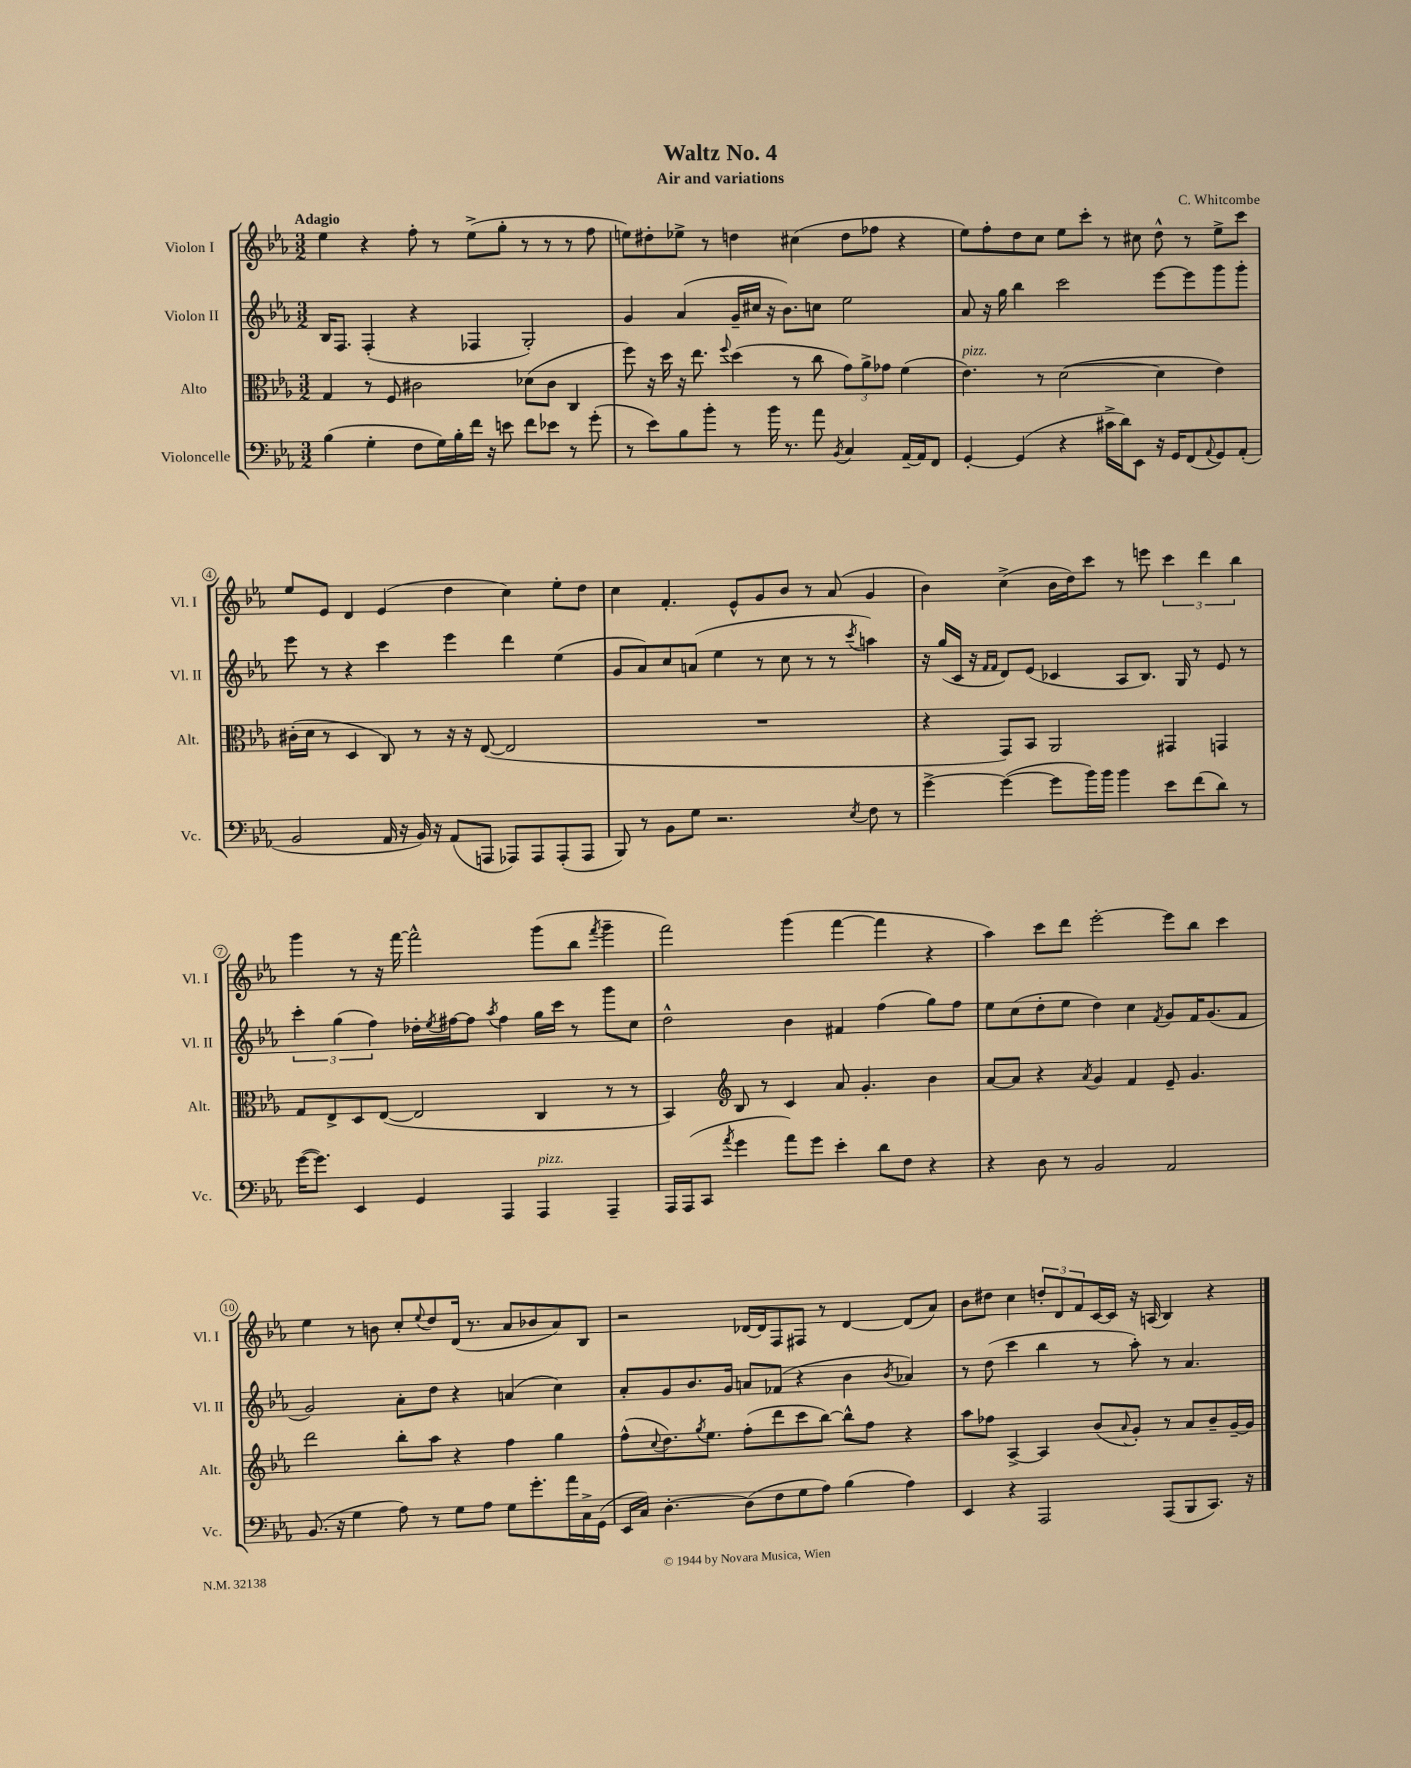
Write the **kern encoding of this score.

**kern	**kern	**kern	**kern
*part4	*part3	*part2	*part1
*staff4	*staff3	*staff2	*staff1
*I"Violoncelle	*I"Alto	*I"Violon II	*I"Violon I
*I'Vc.	*I'Alt.	*I'Vl. II	*I'Vl. I
*clefF4	*clefC3	*clefG2	*clefG2
*k[b-e-a-]	*k[b-e-a-]	*k[b-e-a-]	*k[b-e-a-]
*M3/2	*M3/2	*M3/2	*M3/2
=1	=1	=1	=1
!	!	!	!LO:TX:a:B:t=Adagio
(4B-\	4G/	16B-/KL	4ee-\
.	.	8.F/J	.
4G'\	8r	(4F'/	4r
.	8F/	.	.
8F\L	2c#X\	4r	8ff'\
16G\L)	.	.	8r
16B-'\	.	.	.
16f\JJ	.	4F-X/	(8ee-^\L
16r	.	.	.
8en\	.	.	8gg'\J
8f\L	(8d-X\L	2G'/)	8r
8e-X\J	8c#\J	.	8r
8r	4C/	.	8r
(8g'\	.	.	8ff\
=2	=2	=2	=2
8r	8ff\)	4g/	8een\L)
8e-\L)	16r	.	8dd#X'\
.	16dd\	.	.
8B-\	16r	(4a-/	8ee-X^\J
.	8.ee-\	.	.
8b-'\J	.	.	8r
.	8qqff/	.	.
8r	(4dd\	16g~/LL	4ddn\
.	.	16cc#X/JJ	.
16b-\	.	16r	.
8.r	.	8.b-\L)	.
.	8r	.	(4cc#X\
8a-\	8cc\	8ccn\J	.
8qBB-/	.	.	.
4C/	12g\L)	2ee-\	8dd\L
.	12a-^\	.	.
.	.	.	8ff-X\J
.	12g-X\J	.	.
[16AA-~/LL	(4f\	.	4r
16AA-/J]	.	.	.
8FF/J	.	.	.
=3	=3	=3	=3
!	!LO:TX:a:i:t=pizz.	!	!
[4GG'/	4.e-\)	8a-/	8ee-\L)
.	.	16r	8ff'\
.	.	16gg\	.
(4GG/]	.	4bb-\	8dd\
.	8r	.	8cc\J
4r	([2d\	2ccc\	8ee-\L
.	.	.	8ccc'\J
16c#X^\LL	.	.	8r
16d\J)	.	.	.
8EE-\J	.	.	8cc#X\
16r	4d\]	[8eee-\L	8dd^^\
16GG/KL	.	.	.
(8FF/	.	8eee-\]	8r
8qqAA-/	.	.	.
8GG/)	4e-\)	8ggg\	8ee-^\L
(8AA-'/J	.	8ggg'\J	8ccc\J
!!LO:LB:g=z
=4	=4	=4	=4
2BB-/	(16c#X'\LL	8eee-\	8ee-/L
.	16d\JJ	.	.
.	8r	8r	8e-/J
.	4D/	4r	4d/
16AA-/	8C/)	4ccc\	(4e-/
16r	.	.	.
16BB-/)	8r	.	.
16r	.	.	.
(8AA-/L	16r	4eee-\	4dd\
.	16r	.	.
8AAAn/J	([8E-/	.	.
8AAA-X/L)	2E-/]	4ddd\	4cc\)
8AAA-/	.	.	.
(8AAA-'/	.	(4ee-\	8ee-'\L
8AAA-/J	.	.	8dd\J
=5	=5	=5	=5
8BBB-/)	1.r	8g/L	4cc\
8r	.	8a-/)	.
8BB-\L	.	8cc/	4.f'/
8G\J	.	(8an/J	.
2.r	.	4ee-\	.
.	.	.	8e-^^/L
.	.	8r	8g/
.	.	8cc\	8b-/J
.	.	8r	8r
.	.	8r	(8a-/
8qE-/	.	8qccc/	.
8F\	.	4aan\)	4g/
8r	.	.	.
=6	=6	=6	=6
[4g^\	4r	16r	4b-\)
.	.	(16gg/LL	.
.	.	16c/JJ	.
.	.	16r	.
.	.	16qqf/LL	.
.	.	16qqf/JJ	.
(4g\_	8GG/L)	8d/L)	(4cc^\
.	8BB-/J	(8e-/J	.
8g\L]	2AA-/	4c-X/	16b-\LL
.	.	.	16dd\J)
16b-\L)	.	.	8ccc\J
16b-\JJ	.	.	.
4b-\	.	8A-/L	8r
.	.	8.B-/J)	8eeen\
8e-\L	4GG#X/	.	6ccc\
.	.	16G/	.
(8f\	.	8r	.
.	.	.	6ddd\
8d\J)	4GGn/	8e-/	.
.	.	.	6bb-\
8r	.	8r	.
!!LO:LB:g=z
=7	=7	=7	=7
([16g\KL	8G/L	6ccc'\	4ggg\
8.g\J])	.	.	.
.	8E-^/	.	.
.	.	(6gg\	.
4EE-/	8D/	.	8r
.	.	6ff\)	.
.	([8E-/J	.	16r
.	.	.	[16fff\
4GG/	2E-/]	16dd-X'\LL	2fff^^\]
.	.	8qee-/	.
.	.	[16ff#X\J	.
.	.	8ff#\J]	.
.	.	8qaa-/	.
4AAA-/	.	4ff#\	.
!LO:TX:a:i:t=pizz.	!	!	!
4AAA-/	4C/	16gg\LL	(8ggg\L
.	.	16ccc\JJ	.
.	.	8r	8bb-\J
.	.	.	8qfff/
4AAA-~/	8r	8ggg\L	4ggg~\
.	8r	8cc\J	.
=8	=8	=8	=8
16AAA-/LL	4BB-/)	2dd^^\	2fff\)
(16AAA-/J	.	.	.
8CC/J	.	.	.
8qa-/	.	.	.
*	*clefG2	*	*
4g\	8B-/	.	.
.	8r	.	.
8a-\L)	4c/	4b-\	(4ggg\
8g\J	.	.	.
4e-'\	8a-/	4f#X/	[4fff\
.	4.g'/	.	.
8d\L	.	(4ff\	4fff\]
8F\J	.	.	.
4r	4b-\	8gg\L)	4r
.	.	8ff\J	.
=9	=9	=9	=9
4r	[8a-/L	8ee-\L	4aa-\)
.	8a-/J]	(8cc\	.
8D\	4r	8dd'\	8ccc\L
8r	.	8ee-\J	8ddd\J
.	8qa-/	.	.
2BB-/	4g/	4dd\)	[2eee-'\
.	4f/	4cc\	.
.	.	8qf/	.
2AA-/	8e-~/	8g/L	8eee-\L]
.	4.g/	16f/K	8bb-\J
.	.	(8.g/	.
.	.	.	4ccc\
.	.	8f/J	.
!!LO:LB:g=z
=10	=10	=10	=10
(8.BB-/	2ddd\	2g/)	4ee-\
16r	.	.	.
4G\	.	.	8r
.	.	.	8bn\
8A-\)	8bb-'\L	8a-'\L	8cc'/L
.	.	.	8qqee-/
8r	8aa-\J	8dd\J	8dd/
8G\L	4r	4r	(16d/Jk
.	.	.	8.r
8A-\J	.	.	.
8G\L	4ff\	(4an/	8a-/L
8.g'\	.	.	8b-X/
.	4gg\	4cc\)	8a-/)
16a-\L	.	.	.
16C^\	.	.	8B-/J
(16GG\JJ	.	.	.
=11	=11	=11	=11
16EE-/LL	(8ff^^\L	8a-'/L	2r
16C/JJ)	.	.	.
.	8qqcc/	.	.
[4.D'\	8.dd\)	8g/	.
.	.	8.b-/	.
.	8qgg/	.	.
.	8.ee-\J	.	.
.	.	16g/Jk	.
(8D\L]	(8ff'\L	8an/L	[16d-X/LL
.	.	.	16d-/J]
8F\	8ddd\	(8f-X/J	8F/
8G\	8ccc\	4r	8F#X/J
8A-\J)	[8bb-\J)	.	8r
(4B-\	8bb-^^\L]	4b-\	[4d-/
.	8ff\J	.	.
.	.	8qb-/	.
4A-\)	4r	4a-X/)	(8d-/L]
.	.	.	8a-/J)
=12	=12	=12	=12
4EE-/	8aa-\L	8r	8b-\L
.	8ff-X\J	(8dd\	8dd#X\J
4r	[4A-^/	4ccc\	4cc\
2AAA-/	4A-/]	4bb-\	12ddn'/L
.	.	.	12d/
.	.	.	12f/
.	(8b-/L	8r	[16c/L
.	.	.	16c/JJ]
.	8qqa-/	.	.
.	8g'/J)	8aa-'\)	16r
.	.	.	(16An/
(8AAA-/L	8r	8r	4B-/)
8BBB-/	8a-/L	4.a-/	.
8.CC/J)	8b-~/	.	4r
.	[16g~/L	.	.
16r	16g/JJ]	.	.
==	==	==	==
*-	*-	*-	*-
